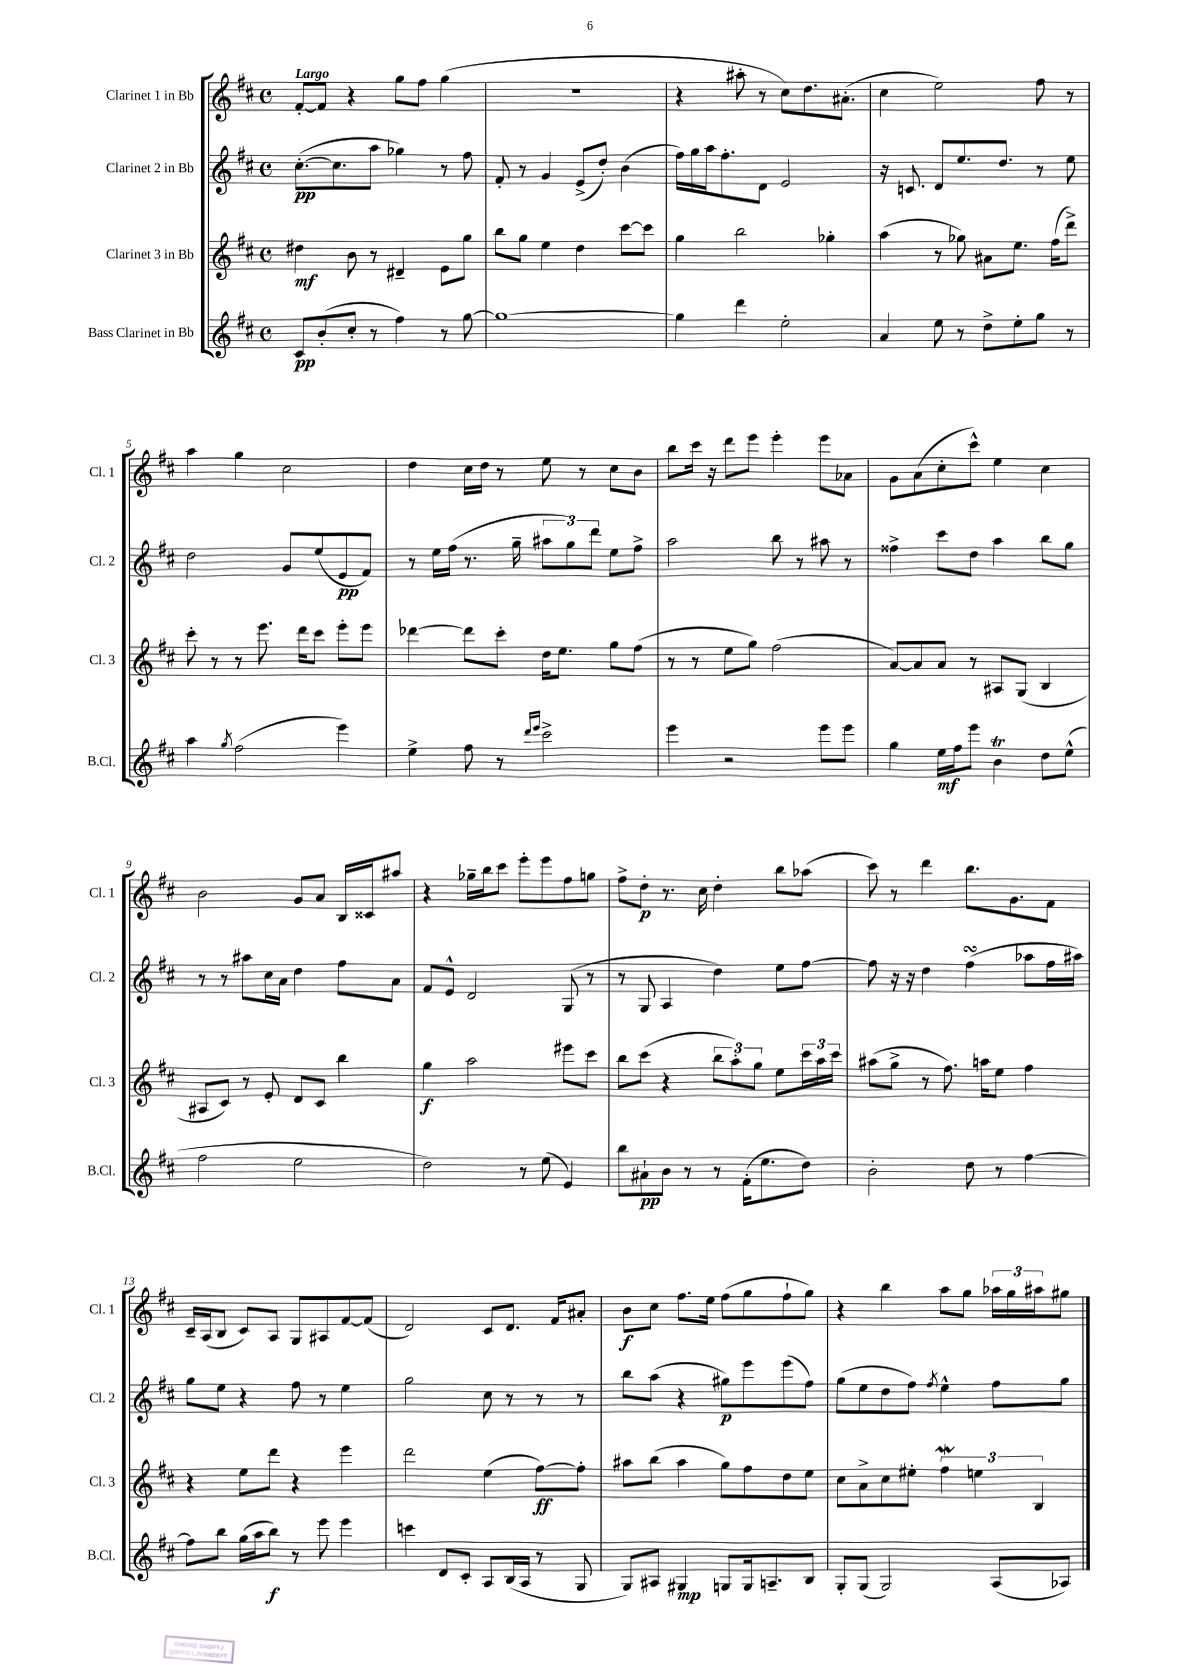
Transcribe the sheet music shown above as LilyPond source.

<<
\new StaffGroup <<
\new Staff = "s0" \with { instrumentName = "Clarinet 1 in Bb" shortInstrumentName = "Cl. 1" } {
    \clef treble \key d \major \defaultTimeSignature \time 4/4 \tempo "Largo"
    fis'8~-. fis'8 r4 g''8 fis''8 g''4( |
    R1 |
    r4 ais''8-. r8 cis''8) d''8. ais'8.-.( |
    cis''4 e''2) fis''8 r8 |
    a''4 g''4 cis''2 |
    d''4 cis''16 d''16 r8 e''8 r8 cis''8 b'8 |
    b''8 cis'''16 r16 d'''8 e'''8 e'''4-. e'''8 aes'8 |
    g'8 a'8( cis''8-. cis'''8-^) e''4 cis''4 |
    b'2 g'8 a'8 b16 cisis'16 ais''8 |
    r4 ges''16-- b''16 cis'''8 e'''8-. e'''8 fis''8 g''8 |
    fis''8-> d''8-.\p r8. cis''16 d''4-. b''8 aes''8( |
    cis'''8) r8 d'''4 b''8. g'8. fis'8 |
    cis'16-- a16( b8 cis'8) a8 g8 ais8 fis'8~ fis'8( |
    d'2) cis'8 d'8. fis'16 ais'8-. |
    b'8\f cis''8 fis''8. e''16 fis''8( g''8 fis''8-! g''8) |
    r4 b''4 a''8 g''8 \tuplet 3/2 { aes''16 g''16 ais''16 } gis''8 \bar "|." |
}
\new Staff = "s1" \with { instrumentName = "Clarinet 2 in Bb" shortInstrumentName = "Cl. 2" } {
    \clef treble \key d \major \defaultTimeSignature \time 4/4
    cis''8.~-.\pp( cis''8. a''8 ges''4) r8 fis''8 |
    fis'8-. r8 g'4 e'8->( d''8-.) b'4( |
    fis''16) g''16 a''16 fis''8.-. d'8 e'2 |
    r16 c'8. d'8 e''8. d''8. r8 e''8 |
    d''2 g'8 e''8( e'8\pp fis'8) |
    r8 e''16 fis''16( r8. g''16-- \tuplet 3/2 { ais''8 g''8) d'''8 } e''8 fis''8-> |
    a''2 b''8 r8 ais''8 r8 |
    fisis''4-> cis'''8 d''8 a''4 b''8 g''8 |
    r8 r8 ais''8 cis''16 a'16 d''4 fis''8 a'8 |
    fis'8 e'8-^ d'2 g8( r8 |
    r8 g8 a4 d''4) e''8 fis''8~ |
    fis''8 r16 r16 d''4 fis''4\turn( aes''8 fis''16 ais''16) |
    g''8 e''8 r4 fis''8 r8 e''4 |
    g''2 cis''8 r8 r8 r8 |
    b''8 a''8( r4 gis''8\p) e'''8 e'''8( fis''8) |
    g''8( e''8 d''8 fis''8) \acciaccatura { fis''8 } e''4-^ fis''8 g''8 \bar "|." |
}
\new Staff = "s2" \with { instrumentName = "Clarinet 3 in Bb" shortInstrumentName = "Cl. 3" } {
    \clef treble \key d \major \defaultTimeSignature \time 4/4
    dis''4\mf b'8 r8 dis'4-- e'8 g''8 |
    b''8 g''8 e''4 d''4 cis'''8~ cis'''8 |
    g''4 b''2 ges''4-. |
    a''4( r8 ges''8) ais'8 e''8. fis''16( d'''8->) |
    cis'''8-. r8 r8 e'''8. d'''16 cis'''8 e'''8-. e'''8 |
    des'''4~ des'''8 cis'''8-. d''16 e''8. g''8 fis''8( |
    r8 r8 e''8 g''8) fis''2( |
    a'8~) a'8 a'8 r8 ais8 g8( b4 |
    ais8 cis'8) r8 e'8-. d'8 cis'8 b''4 |
    g''4\f a''2 eis'''8 cis'''8 |
    b''8 cis'''8( r4 \tuplet 3/2 { b''8 a''8-.) g''8 } e''8 \tuplet 3/2 { cis'''16 a''16 cis'''16 } |
    ais''8( g''8-> r8 fis''8.) a''16 e''8 fis''4 |
    r4 e''8 d'''8 r4 e'''4 |
    d'''2 e''4( fis''8~\ff) fis''8-. |
    ais''8 b''8( ais''4 g''8) fis''8 d''8 e''8 |
    cis''8 a'8-> cis''8 eis''8-. \tuplet 3/2 { fis''4\mordent e''4 b4 } \bar "|." |
}
\new Staff = "s3" \with { instrumentName = "Bass Clarinet in Bb" shortInstrumentName = "B.Cl." } {
    \clef treble \key d \major \defaultTimeSignature \time 4/4
    cis'8\pp b'8-.( cis''8-. r8 fis''4) r8 g''8~ |
    g''1~ |
    g''4 d'''4 e''2-. |
    a'4 e''8 r8 d''8-> e''8-. g''8 r8 |
    a''4 \acciaccatura { g''8 } fis''2( e'''4) |
    e''4-> fis''8 r8 \grace { d'''16 e'''16 } cis'''2-> |
    e'''4 r2 e'''8 e'''8 |
    g''4 e''16\mf fis''16 e'''8 b'4\trill d''8 e''8-^( |
    fis''2 e''2 |
    d''2) r8 e''8( e'4) |
    b''8 ais'8-!\pp b'8 r8 r8 fis'16-.( e''8. d''8) |
    b'2-. d''8 r8 fis''4~ |
    fis''8 b''8 g''16( a''16 b''8\f) r8 e'''8 e'''4 |
    c'''4 d'8 cis'8-. a8 b16( a16 r8 g8 |
    g8) ais8 gis4\mp g8 g16 a8.-- b8 |
    g8-. g8( g2) a8( aes8) \bar "|." |
}
>>
>>
